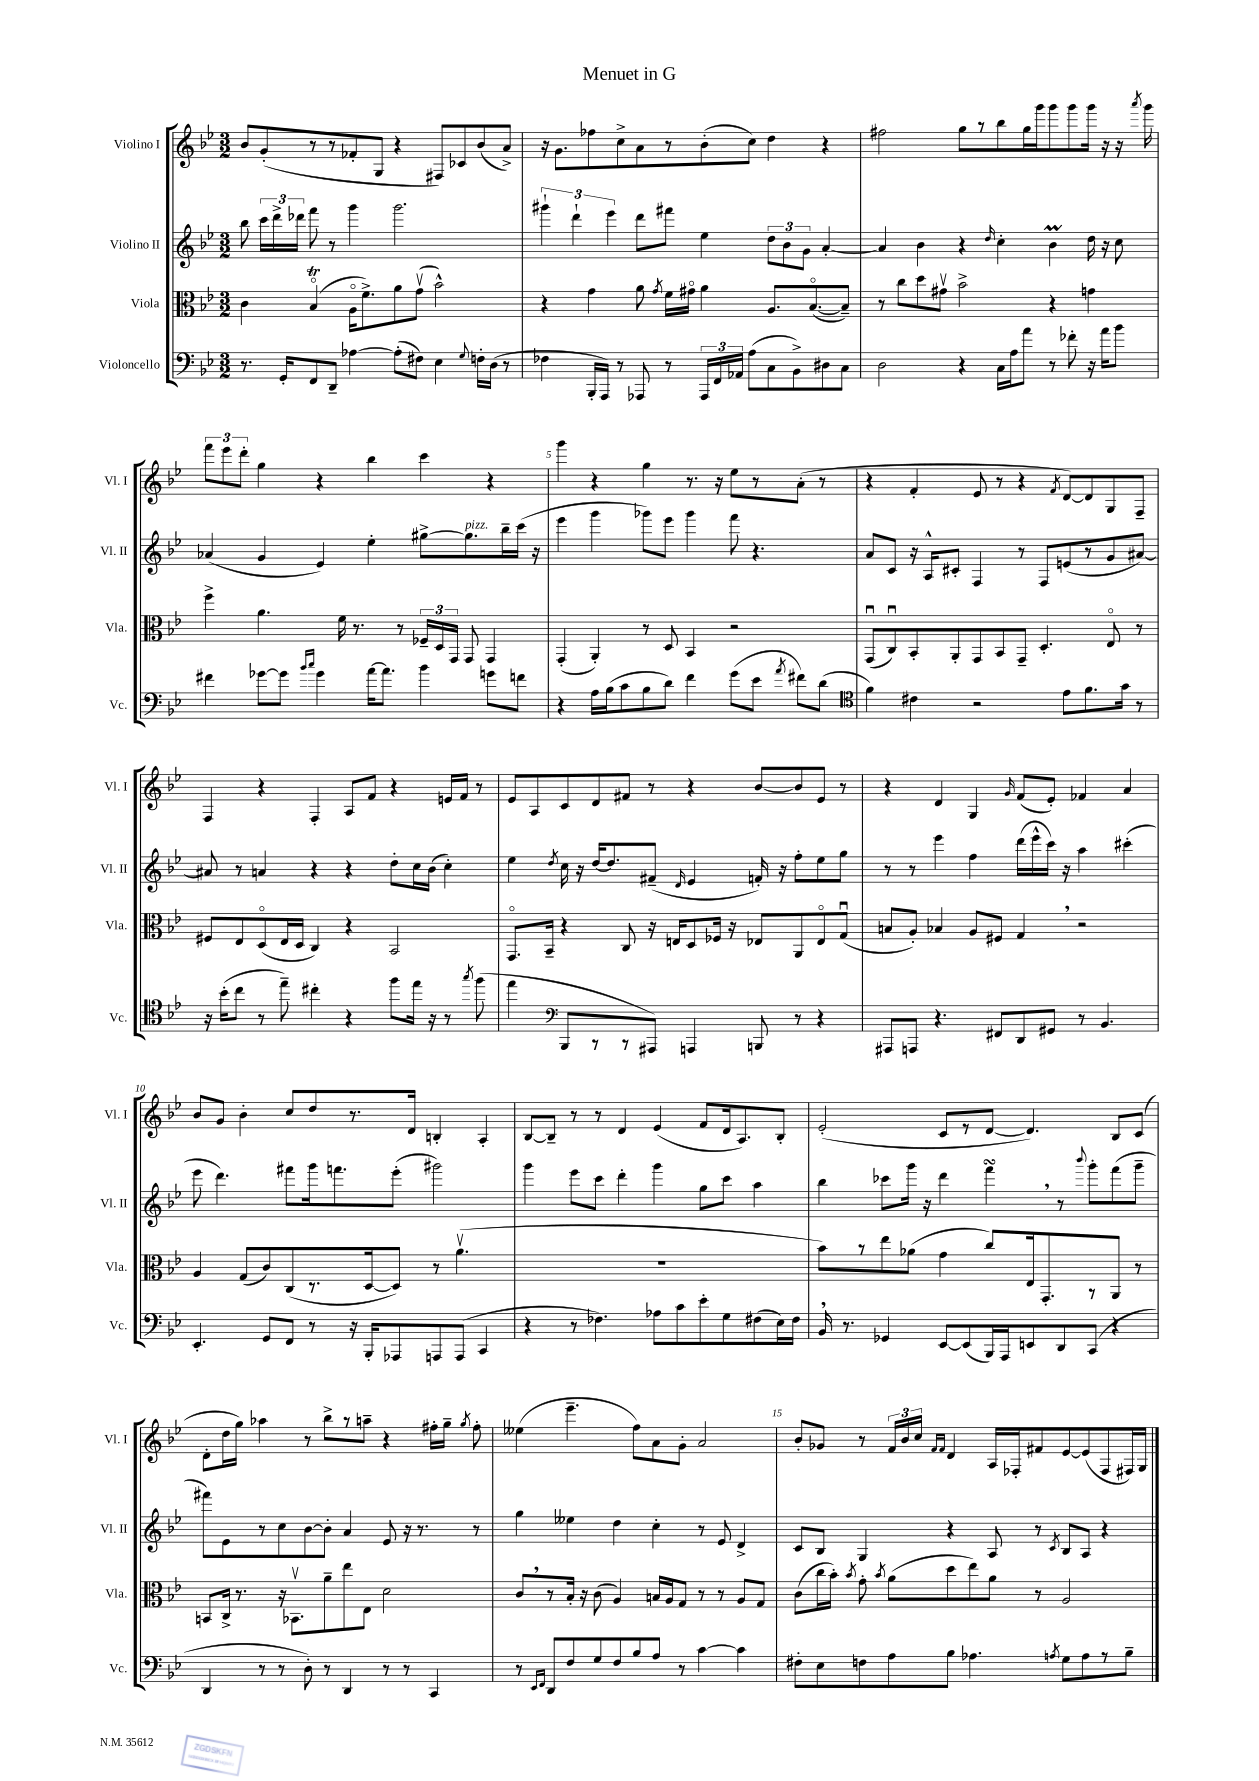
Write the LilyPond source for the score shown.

\header { title = "Menuet in G" }
<<
\new StaffGroup <<
\new Staff = "s0" \with { instrumentName = "Violino I" shortInstrumentName = "Vl. I" } {
    \clef treble \key bes \major \numericTimeSignature \time 3/2
    \autoBeamOff bes'8[ g'8-.( r8 r8 fes'8-. g8] r4 fis8[) ces'8 bes'8( a'8]->) |
    r16 g'8.[ fes''8 c''8-> a'8 r8 bes'8-.( c''8]) d''4 r4 |
    fis''2 g''8[ r8 bes''8 g''16 g'''16 g'''8 g'''8 g'''16] r16 r16 \acciaccatura { a'''8 } g'''16 |
    \tuplet 3/2 { f'''8[ ees'''8 d'''8]-. } g''4 r4 bes''4 c'''4 r4 |
    g'''4 r4 g''4 r8. r16 ees''8[ r8 a'8]-.( r8 |
    r4 f'4-. ees'8 r8 r4 \acciaccatura { f'8 } d'8[~) d'8 g8 f8]-- |
    f4 r4 f4-. a8[ f'8] r4 e'16[ f'16] r8 |
    ees'8[ a8 c'8 d'8 fis'8] r8 r4 bes'8[~ bes'8 ees'8] r8 |
    r4 d'4 g4 \grace { g'16 } f'8[( ees'8]-.) fes'4 a'4 |
    bes'8[ g'8] bes'4-. c''8[ d''8 r8. d'16] b4-. a4-. |
    bes8[~ bes8]-- r8 r8 d'4 ees'4( f'8[ d'16 a8.) bes8]-. |
    ees'2-.( c'8[ r8 d'8]~ d'4.) bes8[ c'8]( |
    d'8[-. d''16 g''16]) aes''4 r8 bes''8[-> r8 a''8]-- r4 fis''16[-. g''16]-- \acciaccatura { g''8 } fis''8-. |
    eeses''4( ees'''4.-- f''8[) a'8 g'8]-. a'2 |
    bes'8[-. ges'8] r8 \tuplet 3/2 { f'16[ bes'16 c''16] } \grace { f'16[ f'16] } d'4 a16[ fes16-. fis'8 ees'8~ ees'8( fes8 fis16) g16] \bar "|." |
}
\new Staff = "s1" \with { instrumentName = "Violino II" shortInstrumentName = "Vl. II" } {
    \clef treble \key bes \major \numericTimeSignature \time 3/2
    \autoBeamOff bes''8 \tuplet 3/2 { c'''16[ d'''16-> des'''16] } f'''8 r8 g'''4 g'''2. |
    \tuplet 3/2 { gis'''4-! d'''4-! ees'''4 } d'''8[ fis'''8] ees''4 \tuplet 3/2 { d''8[ bes'8 g'8] } a'4~-. |
    a'4 bes'4 r4 \grace { d''16 } c''4-. bes'4\prall d''16 r16 c''8 |
    aes'4( g'4 ees'4) ees''4-. gis''8[~-> gis''8.^\markup { \italic "pizz." } bes''16-- c'''16]( r16 |
    ees'''4 g'''4 ges'''8[) ees'''8] ges'''4 f'''8 r4. |
    a'8[ c'8] r16 a16[-^ cis'8]-. f4 r8 f8[ e'8( r8 g'8 ais'8]~) |
    ais'8 r8 a'4 r4 r4 d''8[-. c''16 bes'16]( c''4-.) |
    ees''4 \acciaccatura { d''8 } c''16 r16 d''16[~ d''8. fis'8]--( \grace { d'16 } ees'4 f'16-.) r16 f''8[-. ees''8 g''8] |
    r8 r8 ees'''4 f''4 d'''16[( ees'''16-^ c'''16]) r16 a''4 cis'''4-.( |
    ees'''8 d'''4.) fis'''8[ g'''16 f'''8. ees'''8]-.( gis'''2) |
    g'''4 ees'''8[ c'''8] d'''4-. g'''4 g''8[ c'''8] a''4 |
    bes''4 ces'''8[ g'''16] r16 d'''4 f'''4\turn \breathe r8 \appoggiatura { bes'''8 } g'''8[-. f'''8( g'''8]-- |
    fis'''8[) ees'8 r8 c''8 bes'8~ bes'8]-. a'4 ees'8 r16 r8. r8 |
    g''4 eeses''4 d''4 c''4-. r8 ees'8 d'4-> |
    c'8[ bes8] g4 r4 a8 r8 \acciaccatura { c'8 } bes8[ a8] r4 \bar "|." |
}
\new Staff = "s2" \with { instrumentName = "Viola" shortInstrumentName = "Vla." } {
    \clef alto \key bes \major \numericTimeSignature \time 3/2
    \autoBeamOff c'4 bes4\flageolet\trill( a16[\flageolet f'8.->) a'8 g'8]\upbow( bes'2-^) |
    r4 g'4 a'8 \acciaccatura { g'8 } f'16[ gis'16]\flageolet a'4 a8.[ bes8.~\flageolet( bes8]--) |
    r8 c''8[ d''8 gis'8]\upbow bes'2-> r4 g'4 |
    f''4-> a'4. f'16 r8. r8 \tuplet 3/2 { fes16[-- d16 g,16] } g,8 g,4 |
    g,4-.( a,4-.) r8 d8 bes,4 r2 |
    g,8[\downbow( c8\downbow) bes,8-. a,8-. g,8 bes,8 g,8]-- d4.-. ees8\flageolet r8 |
    fis8[ ees8 d8\flageolet( ees16 d16] c4) r4 bes,2 |
    g,8.[\flageolet bes,16]-- r4 c8 r16 e16[ d8 fes16] r16 ees8[ a,8 ees8\flageolet g8]\downbow( |
    b8[ a8]-.) bes4 a8[ fis8] g4 \breathe r2 |
    a4 g8[( c'8) c8( r8. d16~ d8]) r8 a'4.\upbow( |
    R1. |
    bes'8[) r8 ees''8 aes'8]( g'4 c''8[) ees16 g,8.-. r8 a,8] r8 |
    b,8[ c16]-> r8. r16 bes,8.[\upbow a'8-- ees''8 ees8] d'2 |
    c'8[ \breathe r8 bes16]-. r16 c'8( a4) b16[ a16 g8] r8 r8 a8[ g8] |
    c'8[( c''16 bes'16]-.) \acciaccatura { bes'8 } g'8-. \acciaccatura { bes'8 } a'8[( d''8 ees''8) a'8] r8 a2 \bar "|." |
}
\new Staff = "s3" \with { instrumentName = "Violoncello" shortInstrumentName = "Vc." } {
    \clef bass \key bes \major \numericTimeSignature \time 3/2
    \autoBeamOff r8. g,16[-. f,8 d,8]-- aes4~ aes8[-.( fis8]) ees4 \appoggiatura { g8 } f16[-. d16]( r8 |
    fes4 bes,,16[-. a,,16]) r8 aes,,8 r8 \tuplet 3/2 { aes,,16[ f,16 aes,16] } a8[( c8 bes,8->) dis8 c8] |
    d2 r4 c16[ a16 a'8] r8 fes'8-. r16 a'16[ bes'8] |
    fis'4 ges'8[~ ges'8] \grace { bes'16[ c''16] } ges'4 a'16[~ a'8.] bes'4 g'8[ f'8] |
    r4 a16[ bes16( c'8 bes8 d'8]) f'4 g'8[( ees'8] \acciaccatura { a'8 } fis'8[) d'8]( |
    \clef tenor f'4) cis'4 r2 ees'8[ f'8. g'16] r8 |
    r16 bes'16[-.( c''8] r8 ees''8--) cis''4-. r4 f''8[ ees''16] r16 r8 \acciaccatura { g''8 } f''8( |
    ees''4 \clef bass bes,,8[ r8 r8 ais,,8]) a,,4 b,,8 r8 r4 |
    ais,,8[ a,,8] r4. fis,8[ d,8 gis,8] r8 bes,4. |
    ees,4.-. g,8[ f,8] r8 r16 bes,,16[-. aes,,8 a,,8 a,,8]( c,4 |
    r4 r8 fes4.) aes8[ c'8 ees'8-. g8 fis8( ees16) fis16] |
    bes,16 \breathe r8. ges,4 ees,8[~ ees,8( bes,,16) a,,16 e,8 d,8 c,8]( r4 |
    d,4 r8 r8 d8-.) r8 d,4 r8 r8 c,4 |
    r8 \grace { ees,16[ f,16] } d,8[ f8 g8 f8 bes8 a8] r8 c'4~ c'4 |
    fis8[-. ees8 f8 a8 bes8] aes4. \acciaccatura { a8 } g8[ a8 r8 bes8]-- \bar "|." |
}
>>
>>
\layout { \context { \Score \override BarNumber.break-visibility = ##(#f #t #t) barNumberVisibility = #(every-nth-bar-number-visible 5) } }
